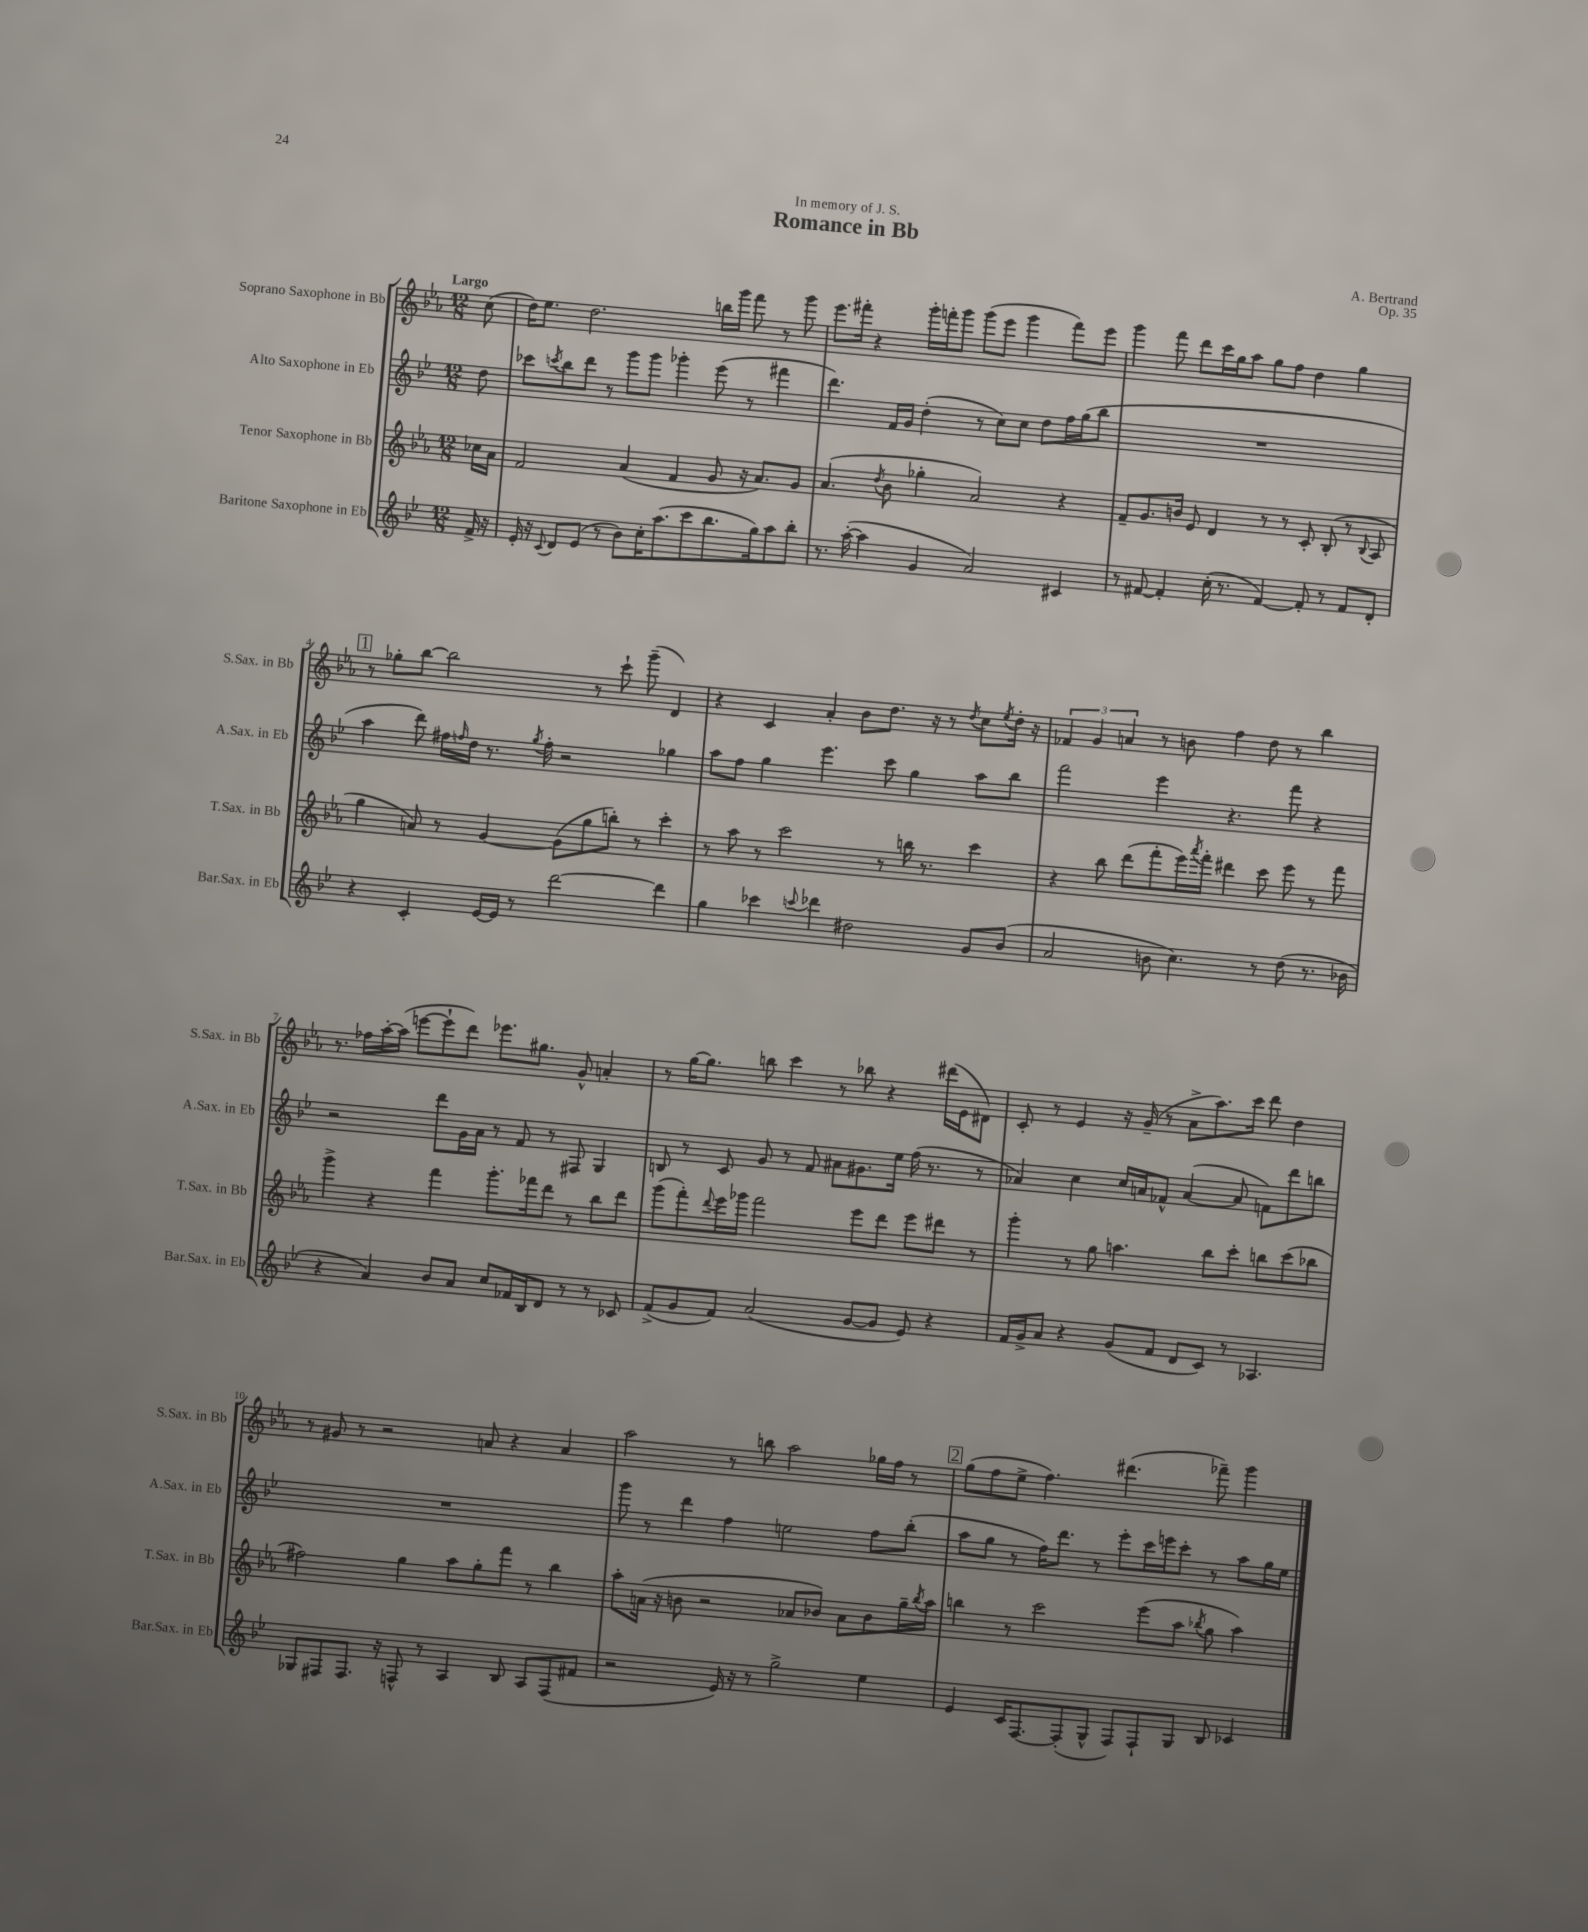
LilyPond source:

\header { title = "Romance in Bb" composer = "A. Bertrand" dedication = "In memory of J. S." opus = "Op. 35" }
<<
\new StaffGroup <<
\new Staff = "s0" \with { instrumentName = "Soprano Saxophone in Bb" shortInstrumentName = "S.Sax. in Bb" } {
    \clef treble \key ees \major \numericTimeSignature \time 12/8 \partial 8 \tempo "Largo"
    c''8( |
    d''16) ees''8. d''2. b''16 g'''16 f'''8 r8 g'''8 |
    ees'''8. fis'''16-. r4 g'''16-. f'''16-. g'''8 g'''8( ees'''8 g'''4 f'''8) ees'''8 |
    g'''4 f'''8 d'''8 c'''16 g''16 aes''8 g''8 f''8 d''4 g''4 |
    \mark \markup { \box "1" } r8 ges''8-. bes''8~ bes''2 r8 c'''8-! g'''8--( d'4) |
    r4 c'4 aes'4-. bes'8 d''8. r16 r8 \acciaccatura { d''8 } c''8 \acciaccatura { ees''8 } d''16-. r16 |
    \tuplet 3/2 { fes'4 g'4 a'4 } r8 b'8 f''4 d''8 r8 bes''4 |
    r8. fes''16 aes''16~-. aes''16( e'''8~ e'''8-! d'''8) ees'''8. gis''8. g'8-^ a'4-. |
    r8 g''16~ g''8. b''8 c'''4 r8 bes''8 r4 dis'''16( ees'16 dis'8) |
    c'8-. r8 ees'4 r16 g'16--( r8 aes'8-> aes''8.) c'''16 d'''8 d''4 |
    r8 gis'8 r8 r2 a'8 r4 a'4 |
    aes''2 r8 b''8 aes''2 ges''16 f''16 r8 |
    \mark \markup { \box "2" } g''8( f''8 ees''8-> f''4.) dis'''4.( fes'''8--) g'''4 \bar "|." |
}
\new Staff = "s1" \with { instrumentName = "Alto Saxophone in Eb" shortInstrumentName = "A.Sax. in Eb" } {
    \clef treble \key bes \major \numericTimeSignature \time 12/8 \partial 8
    d''8 |
    ces'''8 \acciaccatura { c'''8 } bes''8 d'''8 r8 g'''8 g'''8 ges'''4-. ees'''8( r8 fis'''4 |
    d'''4.) f'16 g'16 d''4-.( r8 c''8) c''8 d''8 f''16 g''16( bes''8 |
    R1. |
    \mark \markup { \box "1" } a''4 d'''8) fis''16 \grace { f''16 } d''16 r8. \acciaccatura { g''8 } f''16-. r2 ges''4 |
    a''8 f''8 g''4 ees'''4. c'''8 g''4 a''8 bes''8 |
    f'''2 ees'''4 r4. f'''8 r4 |
    r2 d'''8 g'16 a'16 r8 f'8 r8 fis8 g4 |
    b8 r8 c'8 g'8 r8 f'8 ais'8 gis'8. ees''16 f''16( r8. r8 |
    aes'4) c''4 c''16 a'16 fes'8-^ a'4~( a'8 f'8) d'''8 b''8 |
    R1. |
    g'''8 r8 d'''4 f''4 e''2 f''8 bes''8-.( |
    \mark \markup { \box "2" } a''8 g''8 r8 f''16) d'''8. r8 ees'''8-. c'''16 e'''16 c'''8-. r8 a''8 g''16 ees''16 \bar "|." |
}
\new Staff = "s2" \with { instrumentName = "Tenor Saxophone in Bb" shortInstrumentName = "T.Sax. in Bb" } {
    \clef treble \key ees \major \numericTimeSignature \time 12/8 \partial 8
    ces''16 aes'16 |
    f'2 aes'4( f'4 g'8 r16 aes'8.) g'8 |
    aes'4.( \acciaccatura { d''8 } bes'8 ges''4-. aes'2) r4 |
    f'8-- g'8. b'16 ees'8 d'4 r8 r8 c'8-. bes8-.( r8 \appoggiatura { bes8 } aes8 |
    \mark \markup { \box "1" } g''4 a'8) r8 g'4~ g'8( g''8 b''8-.) r8 c'''4-. |
    r8 aes''8 r8 c'''2 r8 b''16 r8. c'''4 |
    r4 bes''8 d'''8( f'''8-. ees'''16) \acciaccatura { aes'''8 } f'''16-. dis'''4 c'''8 ees'''8 r8 f'''8 |
    g'''4-> r4 f'''4 g'''8.-. fes'''16 d'''8 r8 bes''8 d'''8 |
    g'''8( f'''8-.) \appoggiatura { d'''8 } ees'''16 ges'''16 f'''2 ees'''8 d'''8 ees'''8 dis'''8 r8 |
    g'''4-. r8 g''8 a''4. bes''8 c'''8-. b''8 c'''8( bes''8 |
    fis''2) g''4 aes''8 g''8-. f'''8 r8 bes''4 |
    aes''8-. a'16( r16 b'8 r2 aes'8 bes'8) aes'8 bes'8 g''16-- \acciaccatura { bes''8 } aes''16 |
    \mark \markup { \box "2" } b''4 r8 c'''2 ees'''8( aes''8 \acciaccatura { bes''8 } g''8 aes''4) \bar "|." |
}
\new Staff = "s3" \with { instrumentName = "Baritone Saxophone in Eb" shortInstrumentName = "Bar.Sax. in Eb" } {
    \clef treble \key bes \major \numericTimeSignature \time 12/8 \partial 8
    f'16-> r16 |
    ees'16-. r16 \appoggiatura { c'8 } d'8 ees'8( r8 bes'8) c''16-. a''8.( c'''8 bes''8. g''16) a''8 bes''8-. |
    r8. a''16~-.( a''4 g'4 a'2) cis'4 |
    r8 fis'8~ fis'4-. c''16-.( r8. fis'4~) fis'8-. r8 fis'8 d'8-. |
    \mark \markup { \box "1" } r4 c'4-. ees'16~ ees'16 r8 d'''2~ d'''4 |
    g''4 ces'''4 \appoggiatura { c'''8 } des'''4 dis''2 g'8 bes'8( |
    a'2 b'8 c''4.) r8 d''8( r8. bes'16 |
    r4 a'4) bes'8 a'8 c''8 fes'16 bes16 d'8 r8 r8 ces'8 |
    f'8->( g'8 f'8) a'2( g'8~ g'8 ees'8) r4 |
    f'16 g'16-> a'8 r4 g'8( f'8 d'8 c'8) r8 aes4. |
    ges8 fis8 fis8. r16 f8-^ r8 a4 bes8 a8 f8( fis'8 |
    r2 ees'16) r16 r8 g''2-> ees''4 |
    \mark \markup { \box "2" } ees'4 c'16 f8.~ f8-.( g8-^ f8) f8-! g8 bes8 ces'4 \bar "|." |
}
>>
>>
